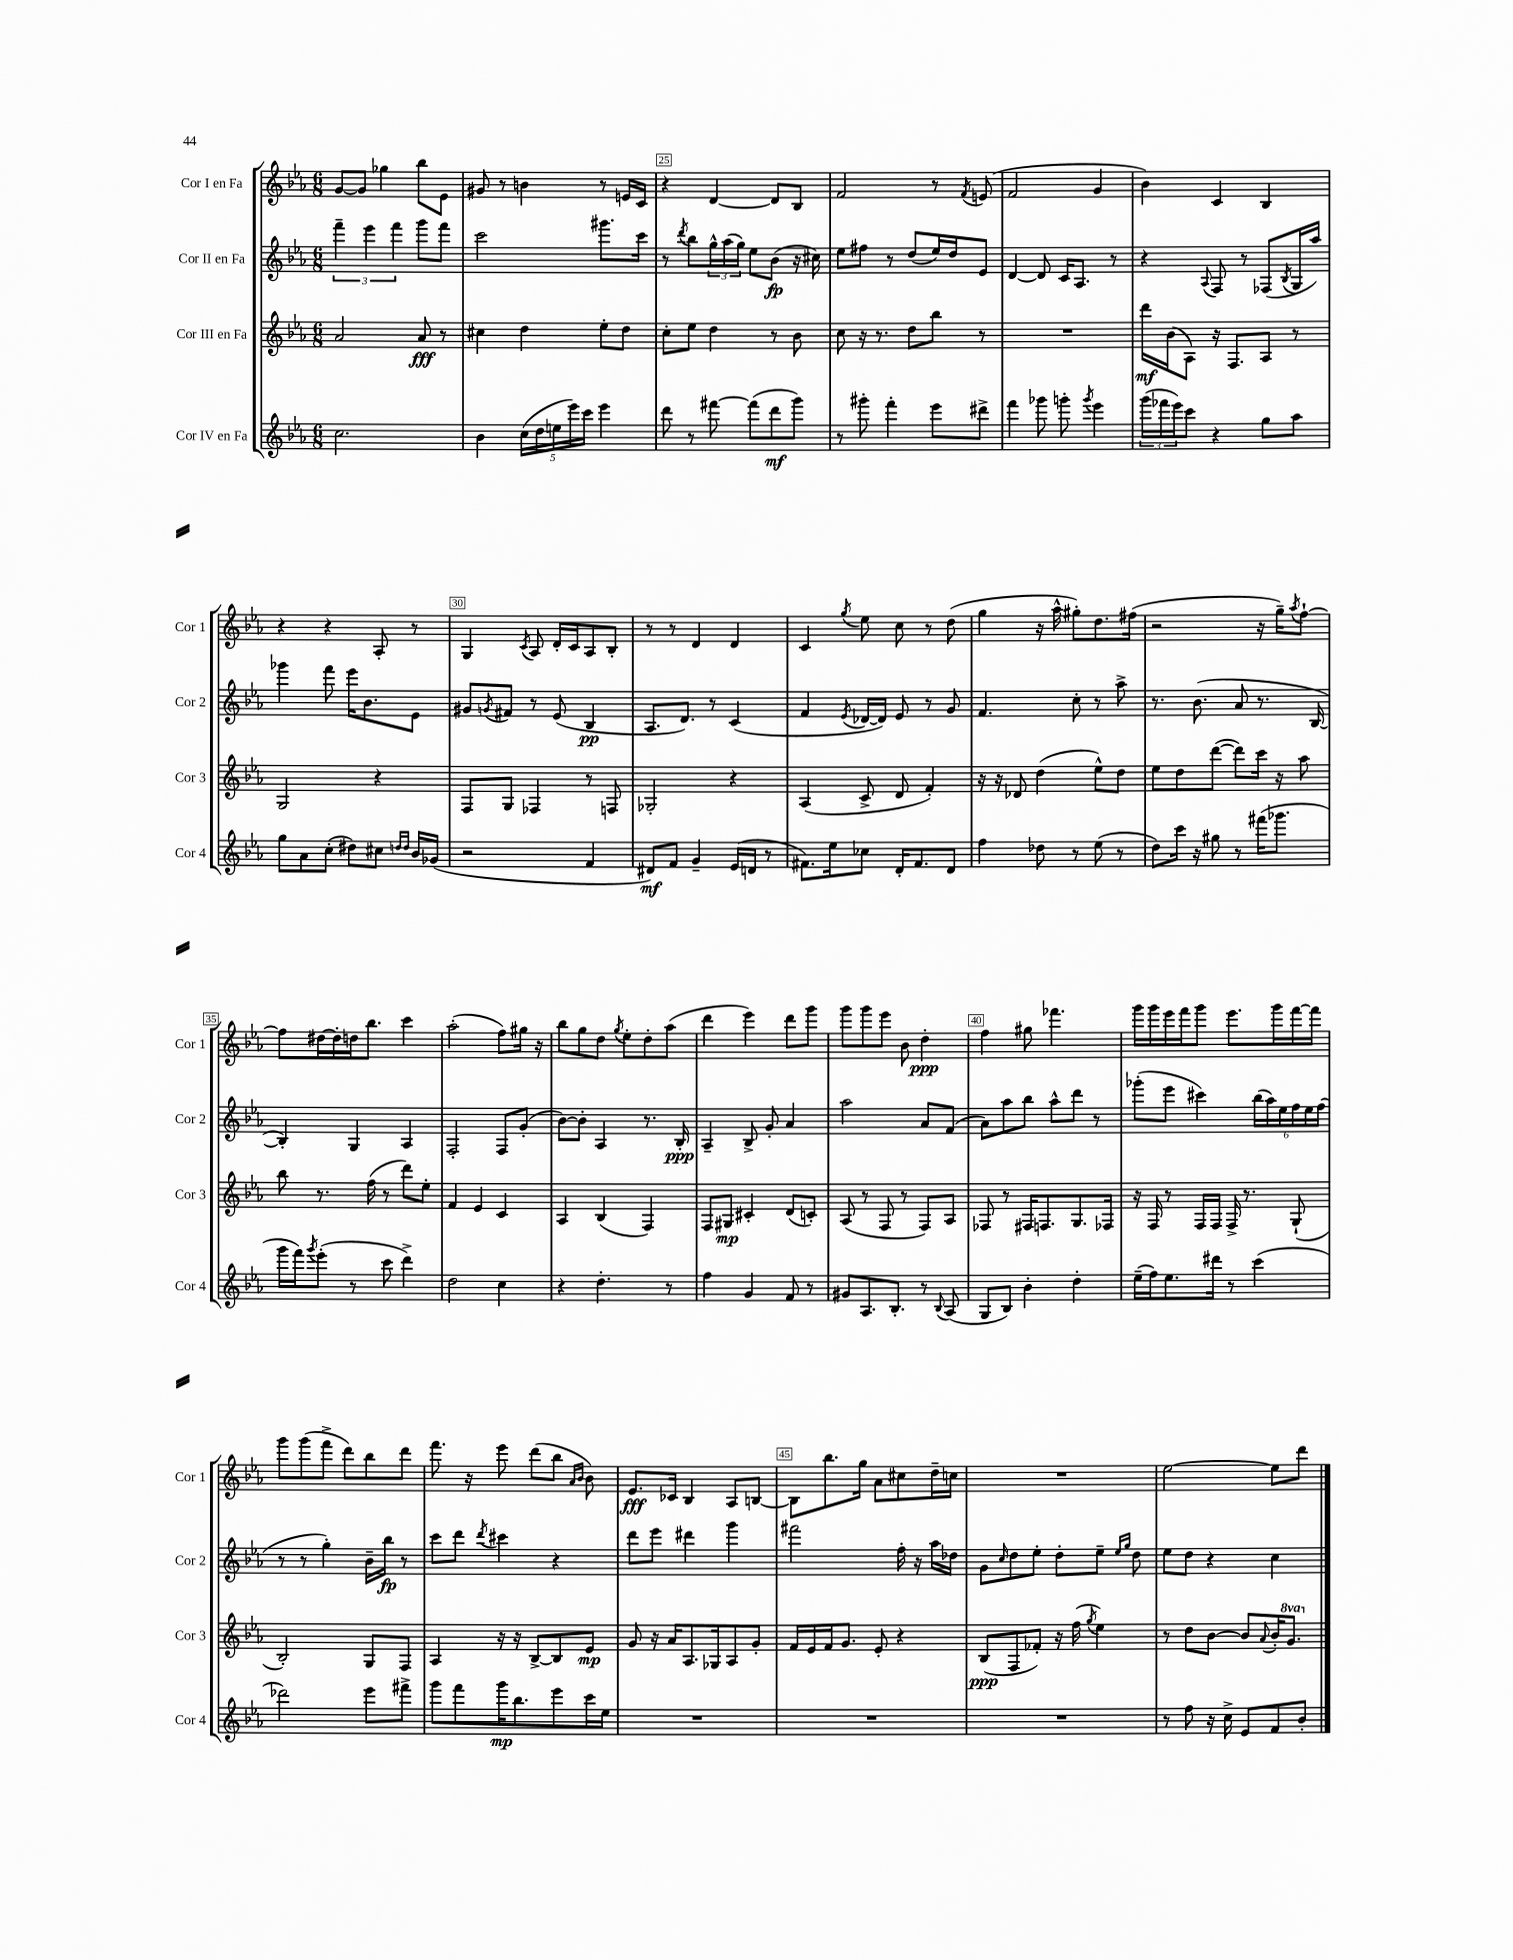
<<
\new StaffGroup <<
\new Staff = "s0" \with { instrumentName = "Cor I en Fa" shortInstrumentName = "Cor 1" } {
    \clef treble \key ees \major \numericTimeSignature \time 6/8
    g'8~ g'8 ges''4 bes''8 ees'8 |
    gis'8 r8 b'4 r8 e'16 c'16 |
    r4 d'4~ d'8 bes8 |
    f'2 r8 \acciaccatura { f'8 } e'8( |
    f'2 g'4 |
    bes'4) c'4 bes4 |
    r4 r4 aes8-. r8 |
    g4 \acciaccatura { c'8 } aes8 d'16-. c'16 aes8 bes8-. |
    r8 r8 d'4 d'4 |
    c'4 \acciaccatura { g''8 } ees''8 c''8 r8 d''8( |
    g''4 r16 aes''16-^ gis''8-.) d''8. fis''16( |
    r2 r16 g''16--) \acciaccatura { aes''8 } f''8~-! |
    f''8 dis''16~ dis''16-. d''16 bes''8. c'''4 |
    aes''2-.( f''8) gis''16 r16 |
    bes''8 g''8 d''8 \acciaccatura { g''8 } ees''8-. d''8-. aes''8( |
    d'''4 ees'''4) d'''8 g'''8 |
    g'''8 g'''8 ees'''8 bes'8 d''4-.\ppp |
    f''4 gis''8 fes'''4. |
    g'''16 g'''16 ees'''16 f'''16 g'''8 ees'''8. g'''16 f'''16~ f'''16 |
    g'''8 g'''8( f'''8-> d'''8) bes''8 d'''8 |
    f'''8. r16 ees'''8 d'''8( bes''8 \grace { aes'16 bes'16 } bes'8) |
    ees'8.\fff ces'16 bes4 aes8 b8~ |
    b8 bes''8. g''16 aes'8 cis''8 d''16-- c''16 |
    R2. |
    ees''2~ ees''8 d'''8 \bar "|." |
}
\new Staff = "s1" \with { instrumentName = "Cor II en Fa" shortInstrumentName = "Cor 2" } {
    \clef treble \key ees \major \numericTimeSignature \time 6/8
    \tuplet 3/2 { f'''4-- ees'''4 f'''4 } g'''8 f'''8 |
    c'''2 gis'''8. c'''16 |
    r8 \acciaccatura { d'''8 } bes''8 \tuplet 3/2 { g''16-^ aes''16( g''16) } ees''8 bes'8\fp( r16 cis''16) |
    ees''8 fis''8 r8 d''8( ees''16) d''16 ees'8 |
    d'4~ d'8 c'16 aes8. r8 |
    r4 \appoggiatura { aes8 } f8 r8 fes8( \acciaccatura { bes8 } g16 aes''16) |
    ges'''4 f'''8 ees'''16 bes'8. ees'8 |
    gis'8 \acciaccatura { g'8 } fis'8 r8 ees'8( bes4\pp |
    aes8. d'8.) r8 c'4( |
    f'4 \acciaccatura { ees'8 } des'16~ des'16) ees'8 r8 g'8 |
    f'4. c''8-. r8 aes''8-> |
    r8. bes'8.( aes'8 r8. bes16~ |
    bes4-.) g4 aes4 |
    f2-. f8 g'8-.( |
    bes'8~) bes'8-. aes4 r8. bes16-.\ppp |
    aes4-- bes8-> g'8-. aes'4 |
    aes''2 aes'8 f'8( |
    aes'8) aes''8 bes''8 aes''8-^ d'''8 r8 |
    ges'''8-.( ees'''8 cis'''4) \tuplet 6/4 { bes''16( aes''16) ees''16 f''16 ees''16 f''16( } |
    r8 r8 g''4-.) bes'16-- bes''16\fp r8 |
    c'''8 d'''8 \acciaccatura { d'''8 } cis'''4 r4 |
    d'''8 ees'''8 dis'''4 g'''4 |
    fis'''2 f''16-. r16 aes''16 des''16 |
    g'8 \grace { c''16 } d''8 ees''8-. d''8-. ees''8-- \grace { ees''16 g''16 } d''8 |
    ees''8 d''8 r4 c''4 \bar "|." |
}
\new Staff = "s2" \with { instrumentName = "Cor III en Fa" shortInstrumentName = "Cor 3" } {
    \clef treble \key ees \major \numericTimeSignature \time 6/8 \set Staff.ottavationMarkups = #ottavation-simple-ordinals
    aes'2 aes'8\fff r8 |
    cis''4 d''4 ees''8-. d''8 |
    c''8-. ees''8 d''4 r8 bes'8 |
    c''8 r16 r8. d''8 bes''8 r8 |
    R2. |
    d'''16\mf bes'16( aes8) r16 f8. aes8 r8 |
    g2 r4 |
    f8 g8 fes4 r8 f8 |
    ges2-. r4 |
    aes4( c'8-> d'8 f'4-.) |
    r16 r16 des'8 d''4( ees''8-^) d''8 |
    ees''8 d''8 d'''8~( d'''8) c'''16 r16 aes''8 |
    bes''8 r8. f''16( r8 d'''8) ees''8-. |
    f'4 ees'4 c'4 |
    aes4 bes4( f4) |
    f8 gis8\mp cis'4-. d'8( c'8-.) |
    aes8( r8 f8 r8 f8) aes8 |
    fes8 r8 fis16 f8. g8. fes16 |
    r16 f16 r8 f16 f16 f16-> r8. g8-!( |
    bes2-.) g8 f8 |
    aes4 r16 r16 bes8~-> bes8 ees'8\mp |
    g'8 r16 aes'16 aes8. ges16 aes8 g'8-. |
    f'16 ees'16 f'16 g'8. ees'8-. r4 |
    bes8\ppp( f8 fes'8-.) r16 f''16( \acciaccatura { g''8 } ees''4) |
    r8 d''8 bes'8~ bes'8 \appoggiatura { aes'8 } bes'16-. \ottava #1 g''8. \ottava #0 \bar "|." |
}
\new Staff = "s3" \with { instrumentName = "Cor IV en Fa" shortInstrumentName = "Cor 4" } {
    \clef treble \key ees \major \numericTimeSignature \time 6/8
    c''2. |
    bes'4 \tuplet 5/4 { c''16( d''16 e''16 ees'''16) c'''16 } ees'''4 |
    d'''8 r8 fis'''8~ fis'''8( d'''8\mf g'''8) |
    r8 gis'''8-. f'''4-. ees'''8 dis'''8-> |
    f'''4 ges'''8 g'''8-. \acciaccatura { g'''8 } ees'''4 |
    \tuplet 3/2 { g'''16( fes'''16 ees'''16) } c'''8 r4 g''8 aes''8 |
    g''8 aes'8 c''8-.( dis''8) cis''8 \grace { d''16 d''16 } bes'16 ges'16( |
    r2 f'4 |
    dis'8\mf) f'8 g'4-- ees'16( d'16 r8 |
    fis'8.) ees''16 ces''8 d'16-. fis'8. d'8 |
    f''4 des''8 r8 ees''8( r8 |
    d''8) c'''16 r16 gis''8 r8 fis'''16( ges'''8. |
    g'''16 f'''16) \acciaccatura { g'''8 } ees'''8-.( r8 c'''8 d'''4->) |
    d''2 c''4 |
    r4 d''4.-. r8 |
    f''4 g'4 f'8 r8 |
    gis'8 aes8. bes8.-. r8 \appoggiatura { bes8 } aes8( |
    g8 bes8) bes'4-. d''4-. |
    ees''16--( f''16) ees''8. dis'''16 r8 c'''4( |
    des'''2) ees'''8 fis'''8-> |
    g'''8 f'''8 g'''16\mp bes''8. ees'''8 c'''16 ees''16 |
    R2. |
    R2. |
    R2. |
    r8 f''8 r16 c''16-> ees'8 f'8 bes'8-. \bar "|." |
}
>>
>>
\layout { \context { \Score currentBarNumber = #23 \override BarNumber.break-visibility = ##(#f #t #t) barNumberVisibility = #(every-nth-bar-number-visible 5) \override BarNumber.stencil = #(make-stencil-boxer 0.1 0.3 ly:text-interface::print) } }
